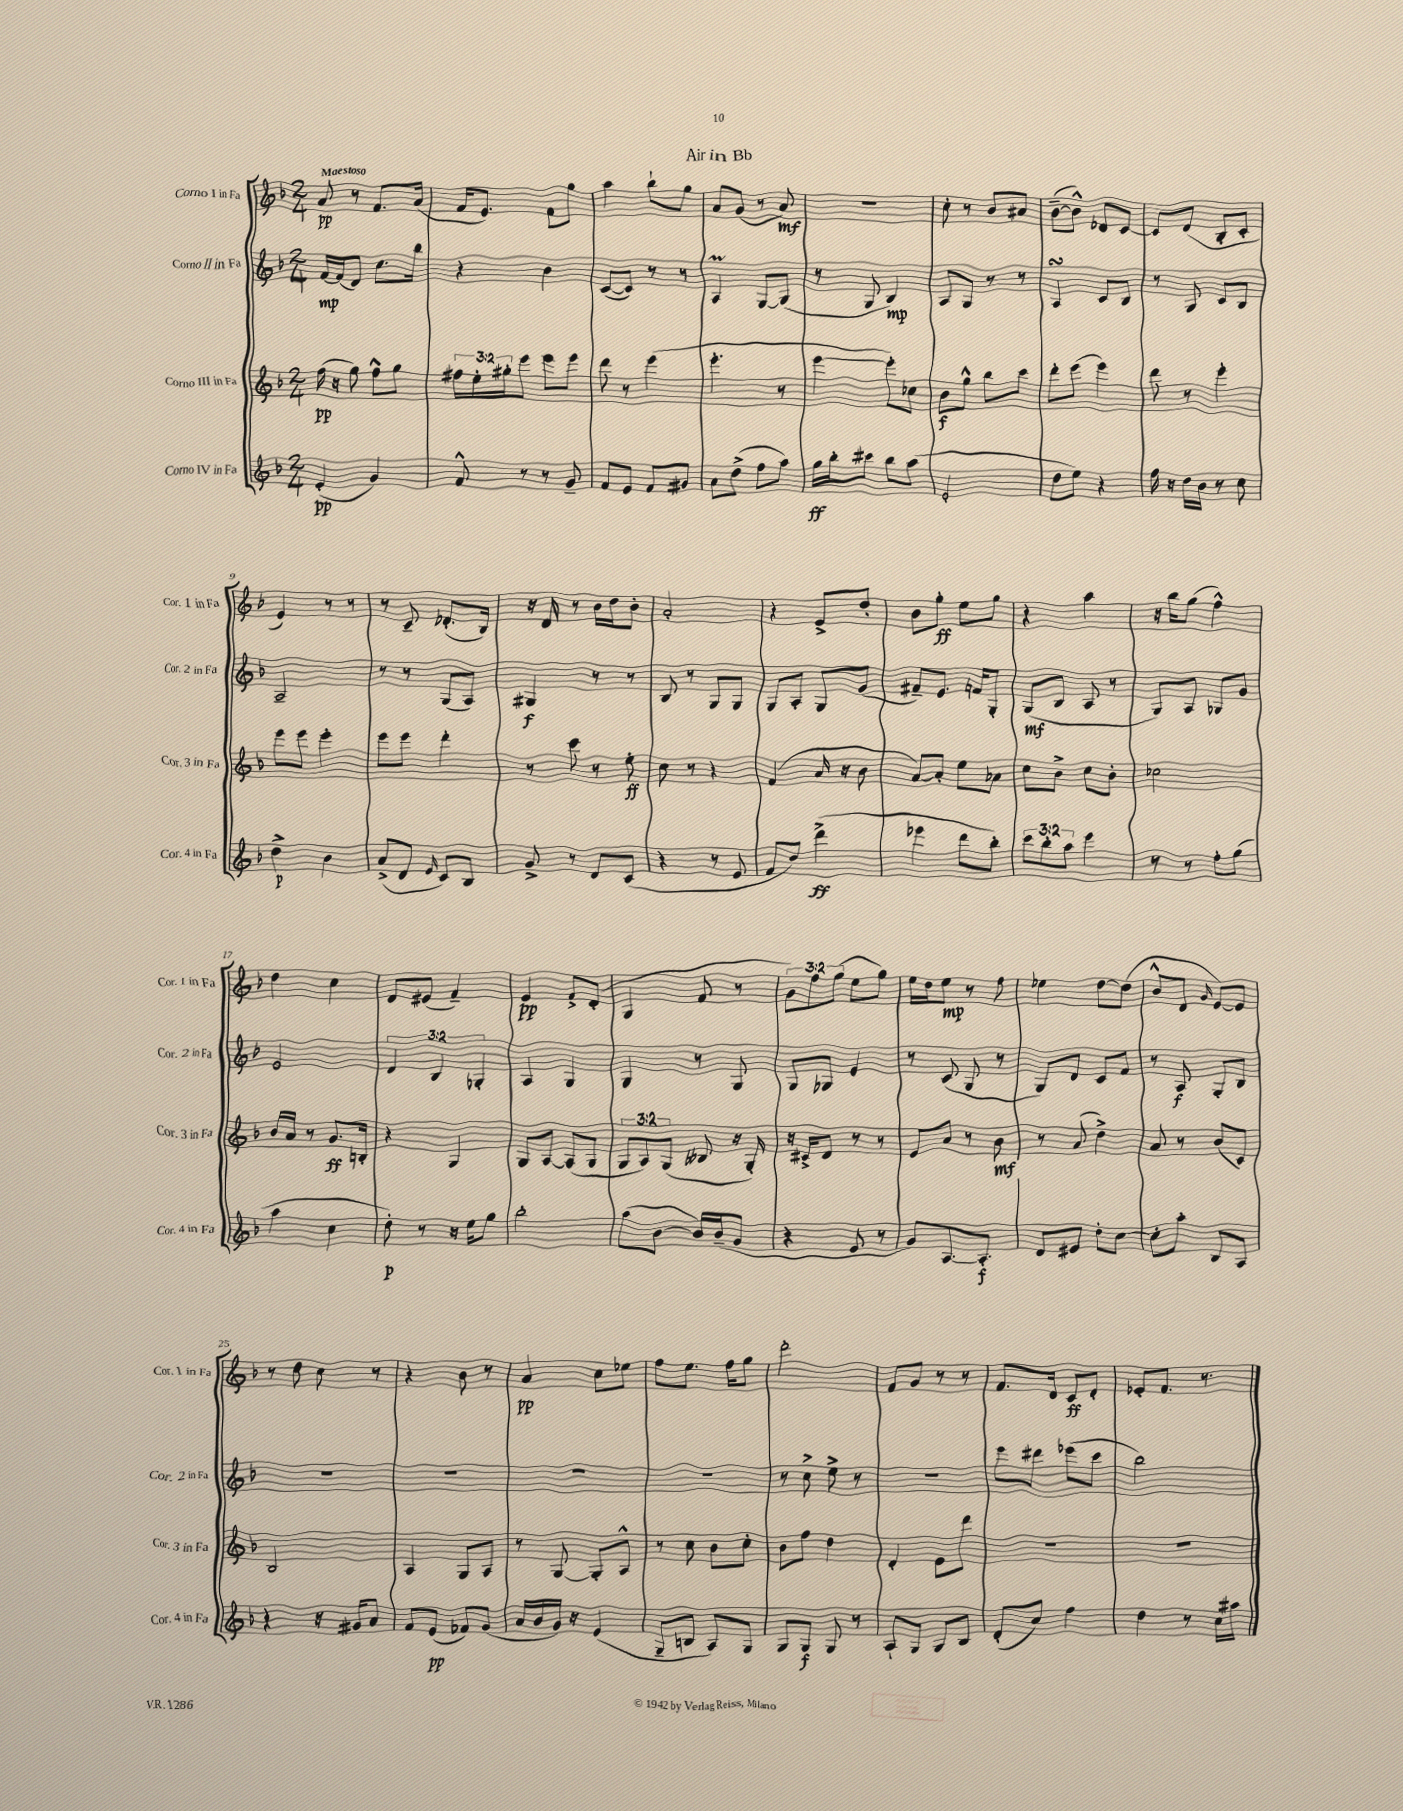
\header { title = "Air in Bb" }
<<
\new StaffGroup <<
\new Staff = "s0" \with { instrumentName = "Corno I in Fa" shortInstrumentName = "Cor. 1 in Fa" } {
    \clef treble \key f \major \numericTimeSignature \time 2/4 \override Staff.TupletNumber.text = #tuplet-number::calc-fraction-text \tempo "Maestoso"
    a'8\pp r8 f'8. a'16( |
    f'16 e'8.) f'8 g''8 |
    a''4 bes''8-! g''8 |
    a'8 g'8( r8 a'8\mf) |
    r2 |
    c''8-. r8 bes'8 ais'8 |
    bes'8~--( bes'8-^) des'8 c'8~ |
    c'8 d'8( bes8-. c'8-. |
    e'4) r8 r8 |
    r8 c'8-- des'8.-.( bes16) |
    r16 d'16 r8 bes'16 d''16 bes'8-. |
    a'2-. |
    r4 e'8-> d''8-. |
    bes'8 g''8-.\ff e''8 g''8 |
    r4 a''4 |
    r16 bes''16 g''8( f''4-^) |
    d''4 c''4 |
    d'8 eis'8( f'4--) |
    e'4\pp f'8-> d'8-.( |
    g4 f'8 r8 |
    \tuplet 3/2 { g'8) f''8 g''8( } e''8 g''8) |
    e''16 d''16 e''8\mp r8 f''8 |
    ees''4 d''8~ d''8( |
    bes'8-^ d'8 \grace { g'16 } e'8~) e'8 |
    r8 d''8 c''8 r8 |
    r4 bes'8 r8 |
    a'4\pp c''8 ees''8 |
    f''8 e''8. f''16 g''8 |
    d'''2-. |
    f'8 g'8 r8 r8 |
    f'8. d'16 c'8\ff d'8-. |
    ees'8-. f'8. r8. \bar "|." |
}
\new Staff = "s1" \with { instrumentName = "Corno II in Fa" shortInstrumentName = "Cor. 2 in Fa" } {
    \clef treble \key f \major \numericTimeSignature \time 2/4 \override Staff.TupletNumber.text = #tuplet-number::calc-fraction-text
    f'16~\mp f'16( d'8) c''8. bes''16 |
    r4 bes'4 |
    c'8~( c'8) r8 r8 |
    a4\prall g8~ g8( |
    r8 g8 bes4\mp) |
    a8 g8 r8 r8 |
    a4\turn c'8 bes8 |
    r8 g8 c'8 bes8 |
    a2-- |
    r8 r8 g8( a8) |
    gis4\f r8 r8 |
    bes8 r8 g8 g8 |
    g8 a8-. g8 g'8( |
    fis'8--) e'8. f'16 g8-. |
    g8\mf( bes8 a8 r8 |
    g8) a8 ges8 g'8 |
    e'2 |
    \tuplet 3/2 { d'4 bes4 ges4-. } |
    a4 g4 |
    g4 r8 g8 |
    g8 ges8 e'4 |
    r8 c'8( g8 r8 |
    g8) d'8 c'8 f'8 |
    r8 a8\f g8-. bes8 |
    R2 |
    R2 |
    R2 |
    R2 |
    r8 c''8-> e''8-> r8 |
    R2 |
    e'''8 dis'''8 ees'''8( c'''8 |
    bes''2) \bar "|." |
}
\new Staff = "s2" \with { instrumentName = "Corno III in Fa" shortInstrumentName = "Cor. 3 in Fa" } {
    \clef treble \key f \major \numericTimeSignature \time 2/4 \override Staff.TupletNumber.text = #tuplet-number::calc-fraction-text
    f''16\pp( r16 g''8) f''8-^ g''8 |
    \tuplet 3/2 { fis''16 e''16-. gis''16-. } e'''8 e'''8 e'''8 |
    d'''8 r8 e'''4( |
    e'''4.-. r8 |
    e'''4~ e'''8-.) ces''8 |
    bes'8\f g''8-^ bes''8 c'''8 |
    d'''8-. e'''8( e'''4) |
    d'''8 r8 e'''4-. |
    e'''8 e'''8 e'''4-. |
    e'''8 e'''8 d'''4-. |
    r8 c'''8 r8 e''8-.\ff |
    c''8 r8 r4 |
    f'4( a'16 r16 bes'8 |
    a'8~) a'8-. e''8 aes'8 |
    c''8 bes'8-> c''8 bes'8-. |
    ces''2 |
    bes'16 a'16 r8 g'8.\ff b16-. |
    r4 g4 |
    g8 a8~ a8( g8 |
    \tuplet 3/2 { g8 a8) g8( } beses8 r16 g16-.) |
    r16 cis'16-> d'8 r8 r8 |
    e'8 a'8 r8 bes'8\mf |
    r8 a'8( d''4->) |
    a'8 r8 bes'8( c'8) |
    bes2 |
    a4 g8 a8 |
    r8 g8~ g8-. a8-^ |
    r8 c''8 bes'8 c''8-. |
    bes'8 f''8 d''4 |
    d'4-. e'8 d'''8 |
    R2 |
    R2 \bar "|." |
}
\new Staff = "s3" \with { instrumentName = "Corno IV in Fa" shortInstrumentName = "Cor. 4 in Fa" } {
    \clef treble \key f \major \numericTimeSignature \time 2/4 \override Staff.TupletNumber.text = #tuplet-number::calc-fraction-text
    e'4-.\pp( g'4) |
    f'8-^ r8 r8 g'8-- |
    f'8 e'8 f'8 gis'8 |
    a'8 d''8->( f''8 a''8) |
    g''16\ff bes''16-. cis'''8 bes''8 a''8( |
    e'2-. |
    d''8 e''8) r4 |
    f''16 r16 d''16 bes'16 r8 c''8 |
    d''4->\p bes'4 |
    a'8->( d'8 \grace { e'16 } c'8) bes8 |
    g'8-> r8 d'8 c'8( |
    r4 r8 e'8 |
    f'8 d''8) d'''4->\ff( |
    ees'''4 d'''8 bes''8-.) |
    \tuplet 3/2 { c'''8 bes''8-. a''8 } e'''4 |
    r8 r8 f''8-. g''8( |
    a''4 c''4 |
    d''8-.\p) r8 r16 e''16 g''8 |
    bes''2-. |
    a''8( bes'8~ bes'16) bes'16--( g'8 |
    r4 e'8 r8 |
    g'8) a8.~ a8.-.\f |
    d'8 eis'8 d''8-. c''8~ |
    c''8-. a''8-. bes8 a8 |
    r4 r16 gis'16 a'8 |
    f'8 e'8\pp( fes'8) g'8( |
    a'16 bes'16 g'16) r16 e'4( |
    g8-- b8 a8) g8 |
    g8 g8\f g8 r8 |
    a8-! g8 g8 bes8 |
    d'8-.( c''8) f''4 |
    d''4 r8 c''16 ais''16 \bar "|." |
}
>>
>>
